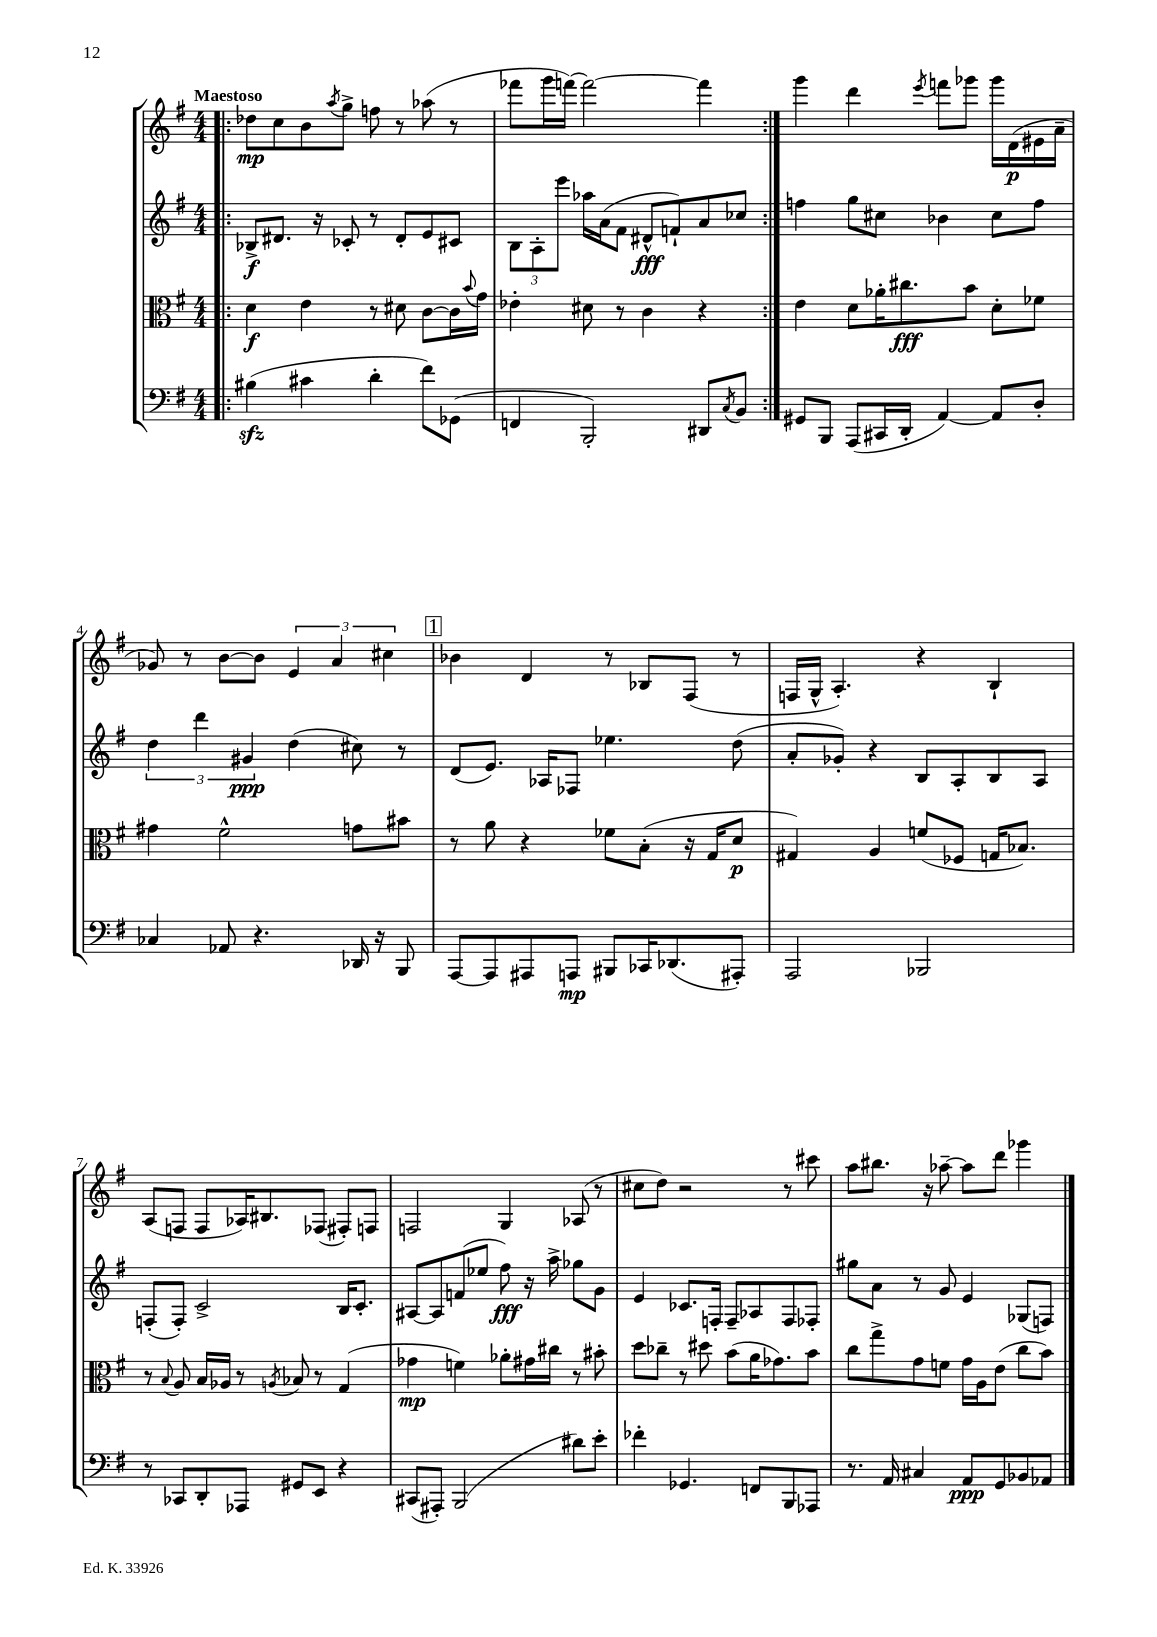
<<
\new StaffGroup <<
\new Staff = "s0" {
    \clef treble \key g \major \numericTimeSignature \time 4/4 \tempo "Maestoso"
    \repeat volta 2 { \bar ".|:" des''8\mp c''8 b'8 \acciaccatura { a''8 } g''8-> f''8 r8 aes''8( r8 |
    fes'''8 g'''16 f'''16~) f'''2~ f'''4 | }
    g'''4 d'''4 \acciaccatura { e'''8 } f'''8 ges'''8 ges'''16 d'16\p( eis'16 a'16-- |
    ges'8) r8 b'8~ b'8 \tuplet 3/2 { e'4 a'4 cis''4 } |
    \mark \markup { \box "1" } bes'4 d'4 r8 bes8 fis8( r8 |
    f16 g16-^ a4.-.) r4 b4-! |
    a8( f8 f8 aes16) bis8. fes8( fis8-.) f8 |
    f2 g4 aes8( r8 |
    cis''8 d''8) r2 r8 cis'''8 |
    a''8 bis''8. r16 aes''8~-- aes''8 d'''8 ges'''4 \bar "|." |
}
\new Staff = "s1" {
    \clef treble \key g \major \numericTimeSignature \time 4/4
    \repeat volta 2 { \bar ".|:" bes8->\f dis'8. r16 ces'8-. r8 dis'8-. e'8 cis'8 |
    \tuplet 3/2 { b8 a8-. e'''8 } aes''16 a'16( fis'8 dis'8-^\fff f'8-!) a'8 ces''8 | }
    f''4 g''8 cis''8 bes'4 cis''8 f''8 |
    \tuplet 3/2 { d''4 d'''4 gis'4\ppp } d''4( cis''8) r8 |
    \mark \markup { \box "1" } d'8( e'8.) aes16 fes8 ees''4. d''8( |
    a'8-. ges'8-.) r4 b8 a8-. b8 a8 |
    f8-.( f8-.) c'2-> b16 c'8.-. |
    ais8~ ais8 f'8( ees''8 fis''8\fff) r16 a''16-> ges''8 g'8 |
    e'4 ces'8. f16-. f8-- aes8 f8 fes8-. |
    gis''8 a'8 r8 g'8 e'4 ges8( f8) \bar "|." |
}
\new Staff = "s2" {
    \clef alto \key g \major \numericTimeSignature \time 4/4
    \repeat volta 2 { \bar ".|:" d'4\f e'4 r8 dis'8 c'8~ c'16 \appoggiatura { b'8 } g'16 |
    ees'4-. dis'8 r8 c'4 r4 | }
    e'4 d'8 aes'16-. cis''8.\fff b'8 d'8-. fes'8 |
    gis'4 fis'2-^ g'8 bis'8 |
    \mark \markup { \box "1" } r8 a'8 r4 fes'8 b8-.( r16 g16 d'8\p |
    gis4) a4 f'8( fes8 g16 bes8.) |
    r8 \appoggiatura { b8 } a8 b16 aes16 r8 \acciaccatura { a8 } bes8 r8 g4( |
    ges'4\mp f'4) aes'8-. gis'16 cis''16 r8 bis'8-. |
    d''8 ces''8-- r8 dis''8 b'8( a'16 ges'8.) b'8 |
    c''8 g''8-> g'8 f'8 g'16 a16 e'8( c''8 b'8) \bar "|." |
}
\new Staff = "s3" {
    \clef bass \key g \major \numericTimeSignature \time 4/4
    \repeat volta 2 { \bar ".|:" bis4\sfz( cis'4 d'4-. fis'8) ges,8( |
    f,4 b,,2-.) dis,8 \acciaccatura { c8 } b,8 | }
    gis,8 b,,8 a,,8( cis,16 d,16-. a,4~) a,8 d8-. |
    ces4 aes,8 r4. des,16 r16 b,,8 |
    \mark \markup { \box "1" } a,,8~ a,,8 ais,,8 a,,8\mp bis,,8 ces,16 des,8.( ais,,8-.) |
    a,,2 bes,,2 |
    r8 ces,8 d,8-. aes,,8 gis,8 e,8 r4 |
    cis,8( ais,,8-.) b,,2( dis'8) e'8-. |
    fes'4-. ges,4. f,8 b,,8 aes,,8 |
    r8. a,16 cis4 a,8\ppp g,8 bes,8 aes,8 \bar "|." |
}
>>
>>
